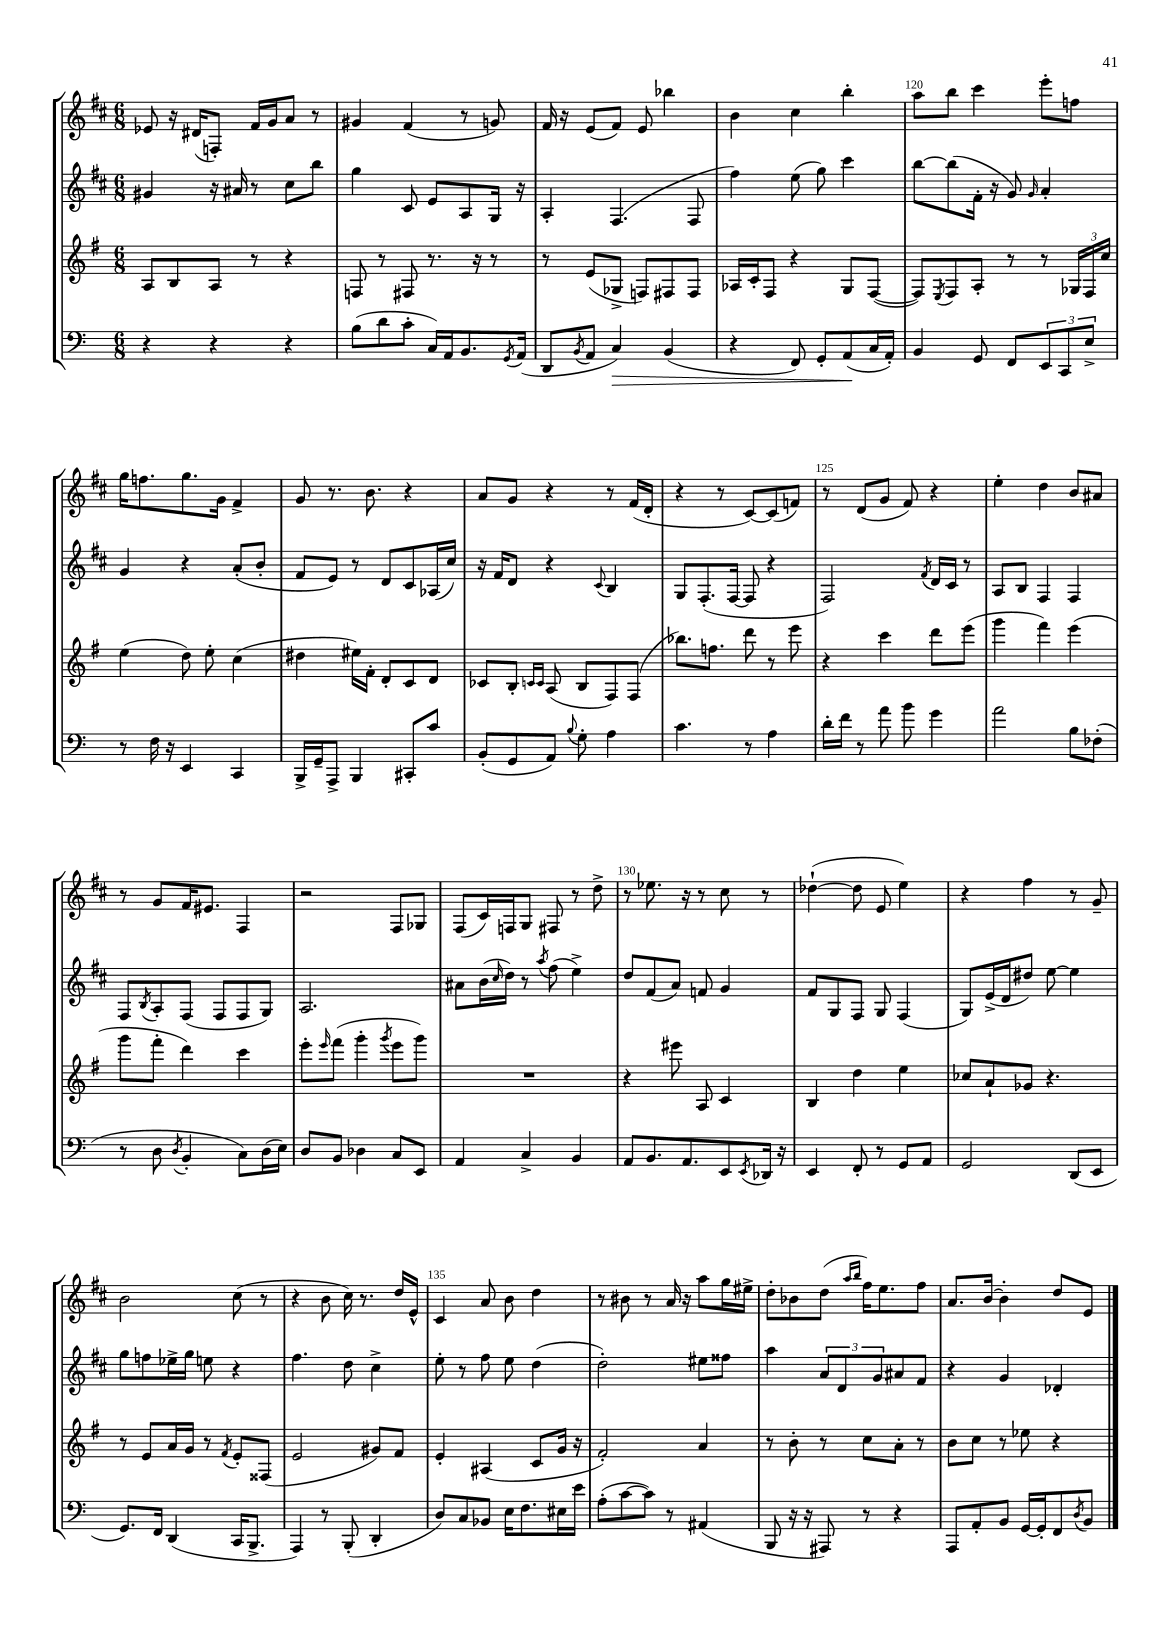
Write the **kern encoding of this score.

**kern	**dynam	**kern	**kern	**kern
*part4	*part4	*part3	*part2	*part1
*staff4	*staff4	*staff3	*staff2	*staff1
*clefF4	*	*clefG2	*clefG2	*clefG2
*k[]	*	*k[f#]	*k[f#c#]	*k[f#c#]
*M6/8	*	*M6/8	*M6/8	*M6/8
=116	=116	=116	=116	=116
4r	.	8A/L	4g#X/	8e-X/
.	.	8B/	.	16r
.	.	.	.	(16d#X/KL
4r	.	8A/J	16r	8Fn'/J)
.	.	.	16a#X/	.
.	.	8r	8r	16f#/LL
.	.	.	.	16g/J
4r	.	4r	8cc#\L	8a/J
.	.	.	8bb\J	8r
=117	=117	=117	=117	=117
(8B\L	.	8Fn/	4gg\	4g#X/
8d\	.	8r	.	.
8c'\J	.	8F#X/	8c#/	(4f#/
16C/LL)	.	8.r	8e/L	.
16AA/J	.	.	.	.
8.BB/	.	.	8A/	8r
.	.	16r	.	.
.	.	8r	16G/Jk	8gn/)
8qGG/	.	.	.	.
(16AA/Jk	.	.	16r	.
=118	=118	=118	=118	=118
8DD/L	.	8r	4A'/	16f#/
.	.	.	.	16r
8qBB/	.	.	.	.
8AA/J	.	(8e/L	.	(8e/L
!	!LO:HP:b	!	!	!
4C/)	>	8G-X^/J	(4.F#/	8f#/J)
.	.	8Fn/L)	.	8e/
(4BB/	.	8F#X/	.	4bb-X\
.	.	8F#/J	8F#/	.
=119	=119	=119	=119	=119
4r	.	16A-X/LL	4ff#\)	4b\
.	.	16c'/J	.	.
.	.	8F#/J	.	.
8FF/)	.	4r	(8ee\	4cc#\
8GG'/L	.	.	8gg\)	.
(8AA/	.	8G/L	4ccc#\	4bb'\
16C/L	]	([8F#/J	.	.
16AA'/JJ)	.	.	.	.
=120	=120	=120	=120	=120
4BB/	.	8F#/L])	[8bb\L	8aa\L
.	.	8qE/	.	.
.	.	8F#/	(8bb\]	8bb\J
8GG/	.	8A'/J	16f#'\Jk	4ccc#\
.	.	.	16r	.
8FF/L	.	8r	8g/)	.
.	.	.	16qqg/	.
12EE/	.	8r	4a'/	8eee'\L
12CC/	.	.	.	.
.	.	24G-X/LL	.	8ffn\J
12E^/J	.	24F#/	.	.
.	.	24cc/JJ	.	.
!!LO:LB:g=z
=121	=121	=121	=121	=121
8r	.	(4ee\	4g/	16gg\KL
.	.	.	.	8.ffn\
16F\	.	.	.	.
16r	.	.	.	.
4EE/	.	8dd\)	4r	8.gg\
.	.	8ee'\	.	.
.	.	.	.	16g\Jk
4CC/	.	(4cc\	(8a'/L	4f#^/
.	.	.	8b'/J	.
=122	=122	=122	=122	=122
16BBB^/LL	.	4dd#X\	8f#/L	8g/
16GG~/J	.	.	.	.
8AAA^/J	.	.	8e/J)	8.r
4BBB/	.	16ee#X\LL)	8r	.
.	.	16f#'\JJ	.	8.b\
.	.	8d'/L	8d/L	.
8CC#X'/L	.	8c/	8c#/	4r
8c/J	.	8d/J	(16A-X/L	.
.	.	.	16cc#/JJ)	.
=123	=123	=123	=123	=123
(8BB'/L	.	8c-X/L	16r	8a/L
.	.	.	16f#/KL	.
8GG/	.	8B'/J	8d/J	8g/J
.	.	16qqcn/LL	.	.
.	.	16qqc/JJ	.	.
8AA/J)	.	(8A/	4r	4r
8qqB/	.	.	.	.
8G'\	.	8B/L	.	.
.	.	.	8qqc#/	.
4A\	.	8F#/)	4B/	8r
.	.	(8F#/J	.	(16f#/LL
.	.	.	.	16d'/JJ
=124	=124	=124	=124	=124
4.c\	.	8.bb-X\L)	8G/L	4r
.	.	.	(8.F#'/	.
.	.	8.ffn\J	.	.
.	.	.	.	8r
.	.	.	[16F#/Jk	.
8r	.	8ddd\	8F#/]	[8c#/L)
4A\	.	8r	4r	(8c#/]
.	.	8eee\	.	8fn/J)
=125	=125	=125	=125	=125
16d'\LL	.	4r	2F#/)	8r
16f\JJ	.	.	.	.
8r	.	.	.	(8d/L
8a\	.	4ccc\	.	8g/J
8b\	.	.	.	8f#/)
.	.	.	8qf#/	.
4g\	.	8ddd\L	16d/LL	4r
.	.	.	16c#/JJ	.
.	.	(8eee\J	8r	.
=126	=126	=126	=126	=126
2a\	.	4ggg\	8A/L	4ee'\
.	.	.	8B/J	.
.	.	4fff#\)	4F#/	4dd\
8B\L	.	(4eee\	4F#/	8b/L
(8F-X'\J	.	.	.	8a#X/J
!!LO:LB:g=z
=127	=127	=127	=127	=127
8r	.	8ggg\L	8F#/L	8r
.	.	.	8qB/	.
8D\	.	8fff#'\J	8A'/	8g/L
8qD/	.	.	.	.
4BB'/	.	4ddd\)	(8F#/J	16f#/K
.	.	.	.	8.e#X/J
.	.	.	8F#/L	.
8C\L)	.	4ccc\	8F#/	4F#/
(16D\L	.	.	8G/J)	.
16E\JJ)	.	.	.	.
=128	=128	=128	=128	=128
8D/L	.	8eee'\L	2.A/	2r
.	.	16qqeee/	.	.
8BB/J	.	(8fff#\J	.	.
4D-X\	.	4ggg'\	.	.
.	.	8qggg/	.	.
8C/L	.	8eee\L	.	8F#/L
8EE/J	.	8ggg\J)	.	8G-X/J
=129	=129	=129	=129	=129
4AA/	.	2.r	8a#X\L	(8F#/L
.	.	.	(16b\L	16c#/L)
.	.	.	16qqcc#/	.
.	.	.	16dd\JJ)	16Fn/J
4C^/	.	.	8r	8G/J
.	.	.	8qaa/	.
.	.	.	(8ff#\	8F#X/
4BB/	.	.	4ee^\)	8r
.	.	.	.	8dd^\
=130	=130	=130	=130	=130
8AA/L	.	4r	8dd/L	8r
8.BB/	.	.	(8f#/	8.ee-X\
.	.	8eee#X\	8a/J)	.
8.AA/	.	.	.	16r
.	.	8A/	8fn/	8r
8EE/	.	4c/	4g/	8cc#\
8qEE/	.	.	.	.
16DD-X/Jk	.	.	.	8r
16r	.	.	.	.
=131	=131	=131	=131	=131
4EE/	.	4B/	8f#/L	([4dd-X`\
.	.	.	8G/	.
8FF'/	.	4dd\	8F#/J	8dd-\]
8r	.	.	8G/	8e/
8GG/L	.	4ee\	(4F#/	4ee\)
8AA/J	.	.	.	.
=132	=132	=132	=132	=132
2GG/	.	8cc-X/L	8G/L)	4r
.	.	8a`/	(16e^/L	.
.	.	.	16d/J	.
.	.	8g-X/J	8dd#X/J)	4ff#\
.	.	4.r	[8ee\	.
(8DD/L	.	.	4ee\]	8r
8EE/J	.	.	.	8g~/
!!LO:LB:g=z
=133	=133	=133	=133	=133
8.GG/L)	.	8r	8gg\L	2b\
.	.	8e/L	8ffn\	.
16FF/Jk	.	.	.	.
(4DD/	.	16a/L	16ee-X^\L	.
.	.	16g/JJ	16gg\JJ	.
.	.	8r	8een\	.
.	.	8qf#/	.	.
16CC/KL	.	8e'/L	4r	(8cc#\
8.BBB^/J	.	.	.	.
.	.	(8F##X/J	.	8r
=134	=134	=134	=134	=134
4AAA/)	.	2e/	4.ff#\	4r
8r	.	.	.	8b\
(8BBB'/	.	.	8dd\	16cc#\)
.	.	.	.	8.r
4DD'/	.	8g#X/L)	4cc#^\	.
.	.	8f#/J	.	16dd/LL
.	.	.	.	16e^^/JJ
=135	=135	=135	=135	=135
8D/L)	.	4e'/	8ee'\	4c#/
8C/	.	.	8r	.
8BB-X/J	.	(4A#X/	8ff#\	8a/
16E\KL	.	.	8ee\	8b\
8.F\	.	.	.	.
.	.	8c/L	(4dd\	4dd\
16E#X\L	.	16g/Jk	.	.
16e\JJ	.	16r	.	.
=136	=136	=136	=136	=136
(8A'\L	.	2f#'/)	2dd'\)	8r
[8c\	.	.	.	8b#X\
8c\J])	.	.	.	8r
8r	.	.	.	16a/
.	.	.	.	16r
(4AA#X/	.	4a/	8ee#X\L	8aa\L
.	.	.	8ff##X\J	16gg\L
.	.	.	.	16ee#X^\JJ
=137	=137	=137	=137	=137
8BBB/	.	8r	4aa\	8dd'\L
16r	.	8b'\	.	8b-X\
16r	.	.	.	.
8AAA#X/)	.	8r	12a/L	(8dd\J
.	.	.	12d/	.
.	.	.	.	16qqaa/LL
.	.	.	.	16qqbb/JJ
8r	.	8cc\L	.	16ff#\KL)
.	.	.	12g/	.
.	.	.	.	8.ee\
4r	.	8a'\J	8a#X/	.
.	.	8r	8f#/J	8ff#\J
=138	=138	=138	=138	=138
8AAA/L	.	8b\L	4r	8.a/L
8AA'/	.	8cc\J	.	.
.	.	.	.	[16b/Jk
8BB/J	.	8r	4g/	4b'\]
[16GG/LL	.	8ee-X\	.	.
16GG'/J]	.	.	.	.
8FF/	.	4r	4d-X'/	8dd/L
8qD/	.	.	.	.
8BB/J	.	.	.	8e/J
==	==	==	==	==
*-	*-	*-	*-	*-
